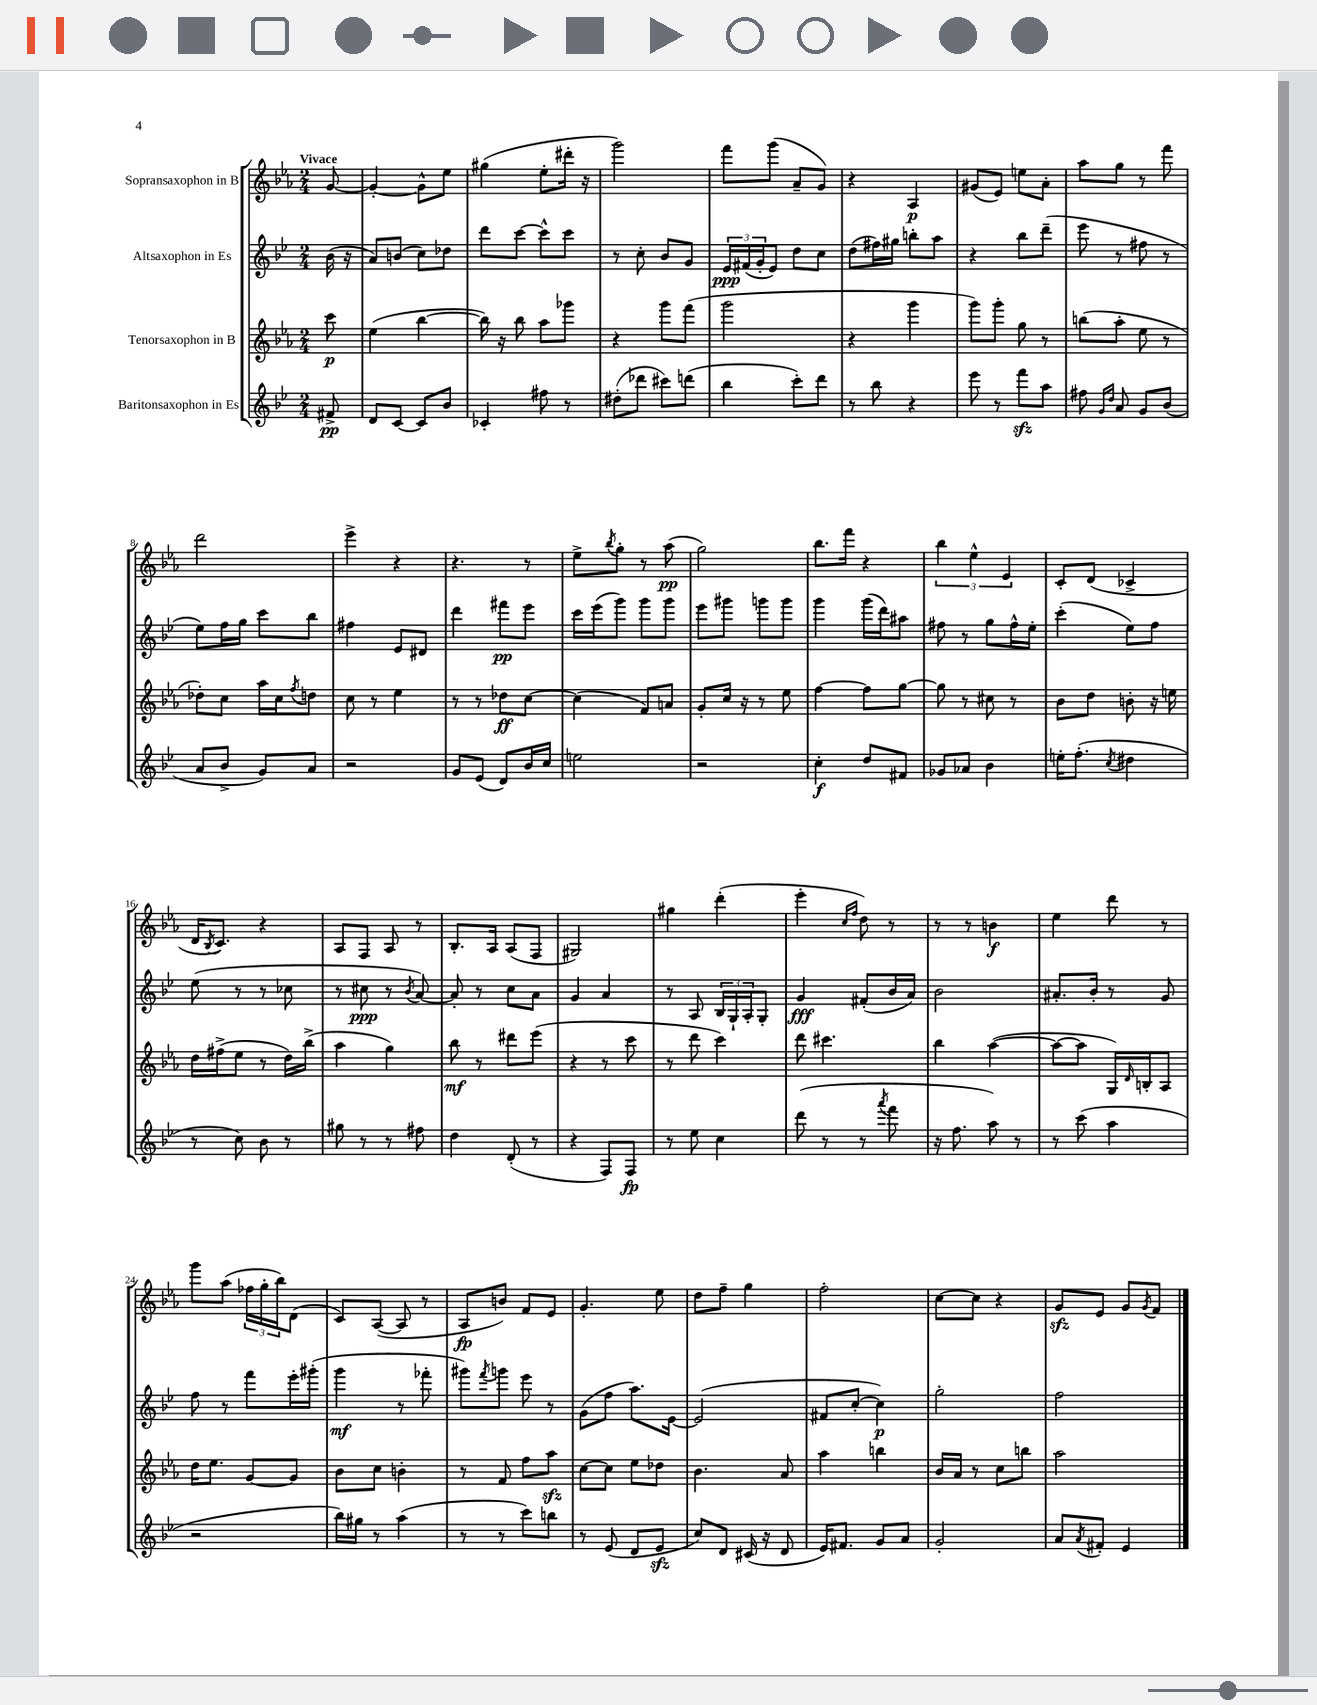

**kern	**kern	**kern	**kern
*staff4	*staff3	*staff2	*staff1
*clefG2	*clefG2	*clefG2	*clefG2
*k[b-e-]	*k[b-e-a-]	*k[b-e-]	*k[b-e-a-]
*M2/4	*M2/4	*M2/4	*M2/4
8f#^	8ccc	(16b-	[8g
.	.	16r	.
=	=	=	=
8d	(4ee-	8a)	4g'_
[8c	.	(8b	.
8c]	[4bb-	8cc)	8g^^]
8b-	.	8dd-	8ee-
=	=	=	=
4c-'	16bb-])	8ddd	(4gg#
.	16r	.	.
.	8bb-	[8ccc	.
8ff#	8aa-	8ccc^^]	8ee-'
8r	8ggg-	8ccc	16ddd#'
.	.	.	16r
=	=	=	=
(8dd#'	4r	8r	2ggg)
8ddd-	.	8cc'	.
8ccc#)	8ggg	8b-	.
(8ddd	(8fff	8g	.
=	=	=	=
4bb-	2ggg	24e-	8fff
.	.	(24f#	.
.	.	24g'	.
.	.	8e-)	(8ggg
8ccc')	.	8dd	8a-~
8ddd	.	8cc	8g)
=	=	=	=
8r	4r	(8dd	4r
8bb-	.	16ff#)	.
.	.	16gg#	.
4r	4ggg	8bb'	4A-
.	.	8aa	.
=	=	=	=
8eee-	8ggg)	4r	(8g#
8r	8ggg'	.	8e-)
8fff	8gg	8bb-	8ee
8aa	8r	(8ddd~	8a-'
=	=	=	=
8ff#	(8bb	8eee-	8aa-
16qqg	.	.	.
16qqdd	.	.	.
8a	8aa-'	8r	8gg
8g	8ee-	8ff#	8r
(8b-	8r	8r	8fff
=	=	=	=
8a	8dd-')	8ee-)	2ddd
8b-^	8cc	16ff	.
.	.	16gg	.
8g)	16aa-	8ccc	.
.	16cc	.	.
.	8qff	.	.
8a	8dd	8bb-	.
=	=	=	=
2r	8cc	4ff#	4eee-^
.	8r	.	.
.	4ee-	8e-	4r
.	.	8d#	.
=	=	=	=
8g	8r	4ddd	4.r
(8e-	8r	.	.
8d)	8dd-	8fff#	.
16b-	[8cc	8eee-	8r
16cc	.	.	.
=	=	=	=
2ee	(4cc]	16ccc	8ee-^
.	.	(16eee-	.
.	.	.	8qbb-
.	.	8ggg)	8gg'
.	8f)	8ggg	8r
.	8a	8ggg	(8aa-
=	=	=	=
2r	8g'	8eee-	2gg)
.	16cc	8ggg#	.
.	16r	.	.
.	8r	8ggg	.
.	8ee-	8ggg	.
=	=	=	=
4cc'	[4ff	4ggg	8.bb-
.	.	.	16fff
8dd	8ff]	(16ggg	4r
.	.	16ddd)	.
8f#	[8gg	8aa#	.
=	=	=	=
8g-	8gg]	8ff#	6bb-
8a-	8r	8r	.
.	.	.	6ee-^^
4b-	8cc#	8gg	.
.	.	.	6e-
.	8r	16ff#^^	.
.	.	16ee-'	.
=	=	=	=
16ee'	8b-	(4ccc'	8c'
(8.ff'	.	.	.
.	8dd	.	(8d
8qcc	.	.	.
4dd#	8b'	8ee-)	4c-^
.	16r	8ff	.
.	16ee	.	.
=	=	=	=
8r	16dd	(8ee-	16d
.	.	.	8qB-
.	(16ff#^	.	8.c)
8cc)	8ee-	8r	.
8b-	8r	8r	4r
8r	16dd)	8cc-	.
.	(16bb-^	.	.
=	=	=	=
8gg#	4aa-	8r	8A-
8r	.	8cc#	8F
8r	4gg)	8r	8A-
.	.	8qb-	.
8ff#	.	[8a)	8r
=	=	=	=
4dd	8bb-	8a']	8.B-'
.	8r	8r	.
.	.	.	16A-
(8d'	8ddd#	8cc	(8A-
8r	(8eee-	8a	8F
=	=	=	=
4r	4r	4g	2G#)
8F)	8r	4a	.
8F	8ccc	.	.
=	=	=	=
8r	8r	8r	4gg#
8ee-	8ddd	8A	.
4cc	4ccc)	24B-	(4ddd'
.	.	24G`	.
.	.	24A'	.
.	.	8G'	.
=	=	=	=
(8ddd	8ddd	4g	4eee-'
8r	4.ccc#	.	.
.	.	.	16qqcc
.	.	.	16qqff
8r	.	(8f#'	8dd)
8qaaa	.	.	.
8fff	.	16b-	8r
.	.	16a)	.
=	=	=	=
16r	4bb-	2b-	8r
8.ff	.	.	.
.	.	.	8r
8aa)	([4aa-	.	4b
8r	.	.	.
=	=	=	=
8r	8aa-_	8.a#'	4ee-
(8ccc	8aa-]	.	.
.	.	16b-'	.
4aa	16G)	8r	8ddd
.	16qqd	.	.
.	16B'	.	.
.	8A-	8g	8r
=	=	=	=
2r	16dd	8ff	8ggg
.	8.ee-	.	.
.	.	8r	(8aa-
.	[8g	8fff	24ff-
.	.	.	24gg'
.	.	.	24bb-)
.	8g]	16eee-'	(8d
.	.	(16ggg#'	.
=	=	=	=
16bb-)	8b-	4ggg	8c)
16gg#	.	.	.
8r	8cc	.	([8A-
(4aa	4b'	8r	8A-]
.	.	8fff-'	8r
=	=	=	=
8r	8r	8ggg#)	8A-
.	.	8qfff	.
8r	8f	8ggg	8b)
8ccc)	8ff	8eee-	8f
8bb	8aa-	8r	8e-
=	=	=	=
8r	[8cc	(8g	4.g'
(8e-	8cc]	8ff	.
8d	8ee-	8.aa)	.
8e-	8dd-	.	8ee-
.	.	[16e-	.
=	=	=	=
8cc)	4.b-	(2e-]	8dd
8d	.	.	8ff~
(16c#	.	.	4gg
16r	.	.	.
8d	8a-	.	.
=	=	=	=
16e-)	4aa-	8f#	2ff'
8.f#	.	.	.
.	.	[8cc'	.
8g	4bb	4cc])	.
8a	.	.	.
=	=	=	=
2g'	16b-	2gg'	[8cc
.	16a-	.	.
.	8r	.	8cc]
.	8cc	.	4r
.	8bb	.	.
=	=	=	=
8a	2aa-	2ff	8g
8qa	.	.	.
8f#'	.	.	8e-
4e-	.	.	8g
.	.	.	8qg
.	.	.	8f
==	==	==	==
*-	*-	*-	*-
